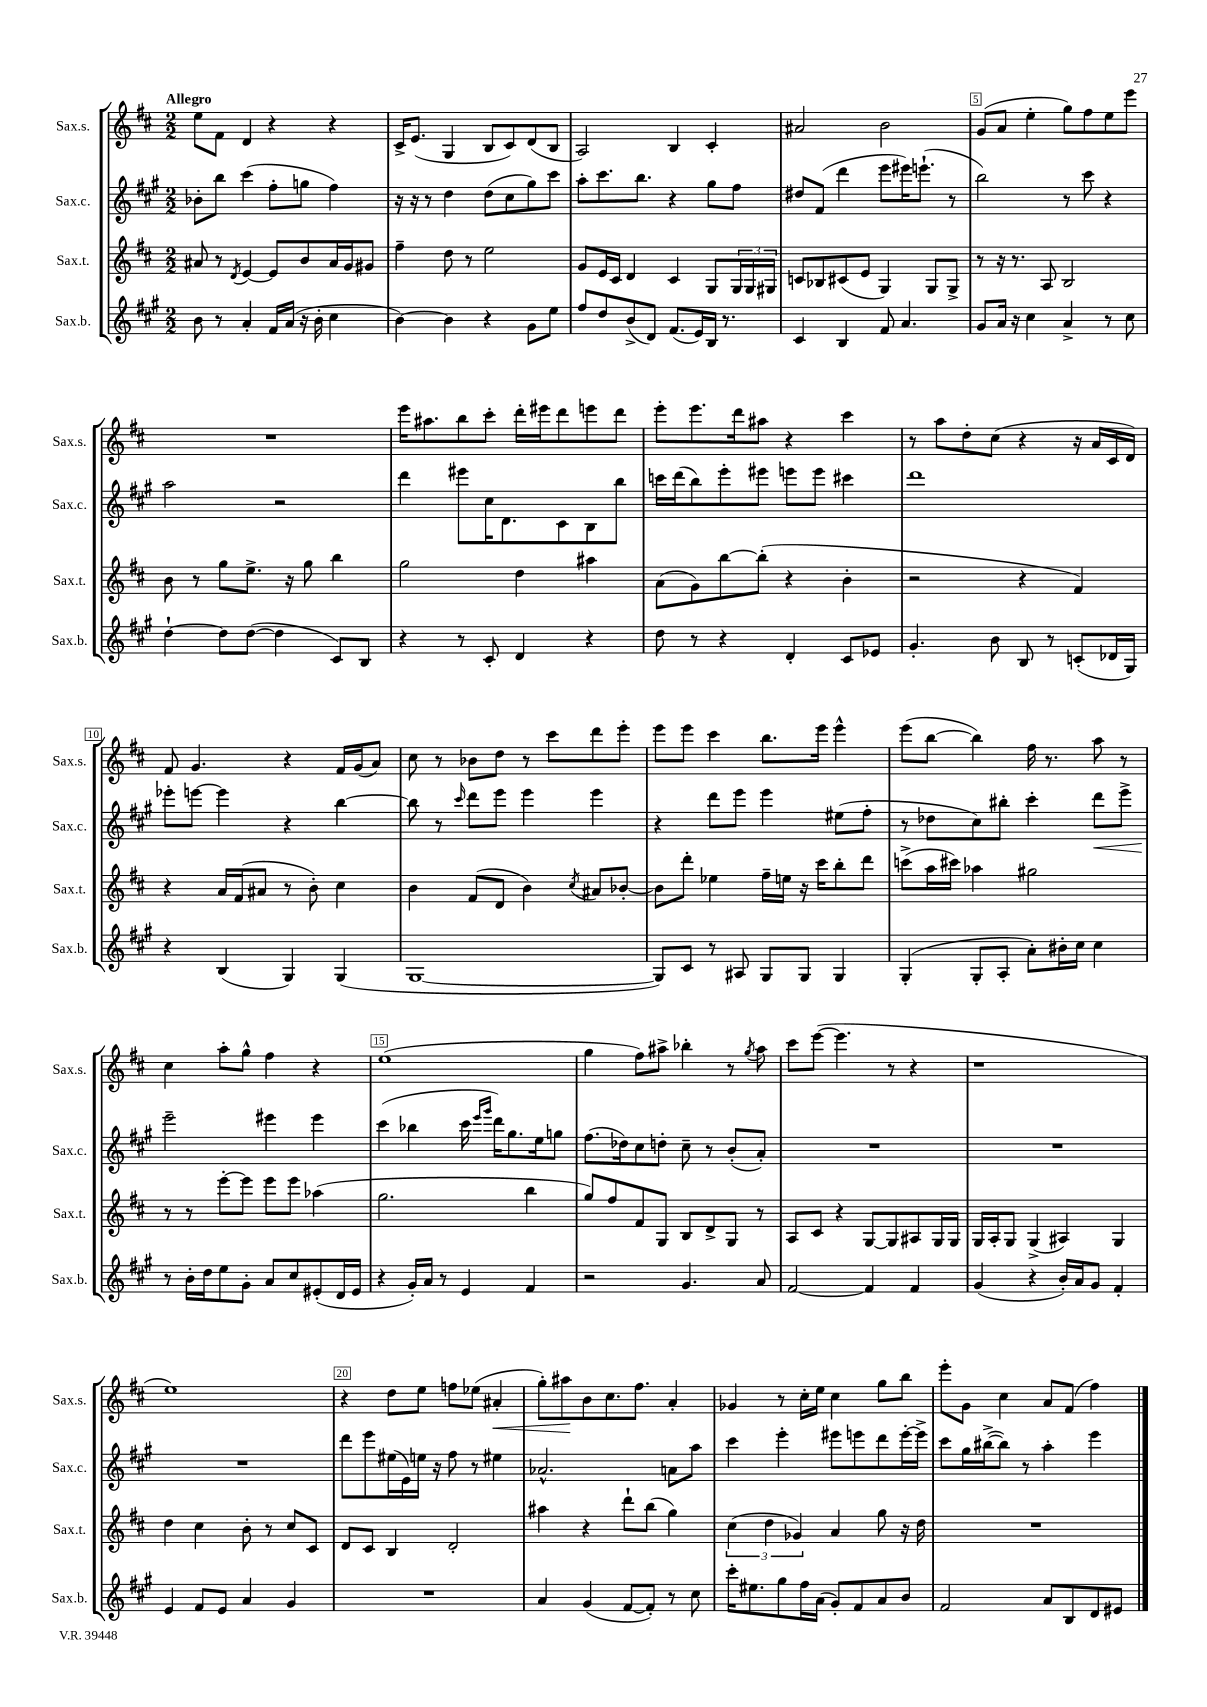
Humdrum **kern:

**kern	**kern	**kern	**dynam	**kern	**dynam
*part4	*part3	*part2	*part2	*part1	*part1
*staff4	*staff3	*staff2	*staff2	*staff1	*staff1
*I"Sax.b.	*I"Sax.t.	*I"Sax.c.	*	*I"Sax.s.	*
*I'Sax.b.	*I'Sax.t.	*I'Sax.c.	*	*I'Sax.s.	*
*clefG2	*clefG2	*clefG2	*	*clefG2	*
*k[f#c#g#]	*k[f#c#]	*k[f#c#g#]	*	*k[f#c#]	*
*M2/2	*M2/2	*M2/2	*	*M2/2	*
=1	=1	=1	=1	=1	=1
!	!	!	!	!LO:TX:a:B:t=Allegro	!
8b\	8a#X/	8b-X'\L	.	8ee\L	.
8r	8r	8bb\J	.	8f#\J	.
.	8qd/	.	.	.	.
4a'/	[4e/	(4ccc#\	.	4d/	.
16f#/LL	8e/L]	8ff#'\L	.	4r	.
(16a/JJ	.	.	.	.	.
16r	8b/	8ggn\J	.	.	.
16b'\	.	.	.	.	.
4cc#\	16a#/L	4ff#\)	.	4r	.
.	16g/J	.	.	.	.
.	8g#X/J	.	.	.	.
=2	=2	=2	=2	=2	=2
[4b\)	4ff#~\	16r	.	16c#^/KL	.
.	.	16r	.	(8.e/J	.
.	.	8r	.	.	.
4b\]	8dd\	4dd\	.	4G/	.
.	8r	.	.	.	.
4r	2ee\	(8dd\L	.	8B/L	.
.	.	8cc#\	.	8c#/)	.
8g#\L	.	8gg#\)	.	(8d/	.
8ee\J	.	8ccc#\J	.	8B/J	.
=3	=3	=3	=3	=3	=3
8ff#/L	8g/L	8aa'\L	.	2A/)	.
8dd/	16e/L	8.ccc#\	.	.	.
.	16c#/JJ	.	.	.	.
(8b^/	4d/	.	.	.	.
.	.	8.bb\J	.	.	.
8d/J)	.	.	.	.	.
(8.f#/L	4c#/	4r	.	4B/	.
16e/L)	.	.	.	.	.
16B/JJ	8G/L	8gg#\L	.	4c#'/	.
8.r	.	.	.	.	.
.	24G/L	8ff#\J	.	.	.
.	24G/	.	.	.	.
.	24G#X/JJ	.	.	.	.
=4	=4	=4	=4	=4	=4
4c#/	8cn/L	8dd#X/L	.	2a#X/	.
.	8B-X/	(8f#/J	.	.	.
4B/	(8c#X/	4ddd\	.	.	.
.	8e/J	.	.	.	.
8f#/	4G/)	8eee\L	.	2b\	.
4.a/	.	16eee#X\K)	.	.	.
.	.	(8.eeen`\J	.	.	.
.	8G/L	.	.	.	.
.	8G^/J	8r	.	.	.
=5	=5	=5	=5	=5	=5
8g#/L	8r	2bb\)	.	(8g/L	.
16a/Jk	16r	.	.	8a/J	.
16r	8.r	.	.	.	.
4cc#\	.	.	.	4ee'\	.
.	8A/	.	.	.	.
4a^/	2B/	8r	.	8gg\L)	.
.	.	8ccc#\	.	8ff#\	.
8r	.	4r	.	8ee\	.
8cc#\	.	.	.	8eee\J	.
!!LO:LB:g=z
=6	=6	=6	=6	=6	=6
[4dd`\	8b\	2aa\	.	1r	.
.	8r	.	.	.	.
8dd\L]	8gg\L	.	.	.	.
([8dd\J	8.ee^\J	.	.	.	.
4dd\]	.	2r	.	.	.
.	16r	.	.	.	.
.	8gg\	.	.	.	.
8c#/L)	4bb\	.	.	.	.
8B/J	.	.	.	.	.
=7	=7	=7	=7	=7	=7
4r	2gg\	4ddd\	.	16eee\KL	.
.	.	.	.	8.aa#X\	.
8r	.	8eee#X\L	.	8bb\	.
8c#'/	.	16cc#\K	.	8ccc#'\J	.
.	.	8.d\	.	.	.
4d/	4dd\	.	.	16ddd'\LL	.
.	.	.	.	16eee#X\J	.
.	.	8c#\	.	8ddd\	.
4r	4aa#X\	8B\	.	8eeen\	.
.	.	8bb\J	.	8ddd\J	.
=8	=8	=8	=8	=8	=8
8dd\	(8a\L	16cccn\LL	.	8eee'\L	.
.	.	(16ddd\J	.	.	.
8r	8g\)	8bb\)	.	8.eee\	.
4r	[8bb\	8eee'\	.	.	.
.	.	.	.	16ddd\k	.
.	(8bb'\J]	8eee#X\J	.	8aa#X\J	.
4d'/	4r	8eeen\L	.	4r	.
.	.	8eee\J	.	.	.
8c#/L	4b'\	4ccc#X\	.	4ccc#\	.
8e-X/J	.	.	.	.	.
=9	=9	=9	=9	=9	=9
4.g#'/	2r	1ddd	.	8r	.
.	.	.	.	8aa\L	.
.	.	.	.	8dd'\	.
8b\	.	.	.	(8cc#\J	.
8B/	4r	.	.	4r	.
8r	.	.	.	.	.
(8cn'/L	4f#/)	.	.	16r	.
.	.	.	.	16a/LL	.
16d-X/L	.	.	.	16c#/	.
16G#/JJ)	.	.	.	16d/JJ)	.
!!LO:LB:g=z
=10	=10	=10	=10	=10	=10
4r	4r	8eee-X'\L	.	8f#/	.
.	.	[8eeen\J	.	4.g/	.
(4B/	16a/LL	4eee\]	.	.	.
.	(16f#/J	.	.	.	.
.	8a#X/J	.	.	.	.
4G#/)	8r	4r	.	4r	.
.	8b'\)	.	.	.	.
(4G#/	4cc#\	[4bb\	.	16f#/LL	.
.	.	.	.	(16g/J	.
.	.	.	.	8a/J)	.
=11	=11	=11	=11	=11	=11
[1G#	4b\	8bb\]	.	8cc#\	.
.	.	8r	.	8r	.
.	.	16qqccc#/	.	.	.
.	(8f#/L	8ddd\L	.	8b-X\L	.
.	8d/J	8eee\J	.	8dd\J	.
.	4b\)	4eee\	.	8r	.
.	.	.	.	8ccc#\L	.
.	8qcc#/	.	.	.	.
.	8a#X/L	4eee\	.	8ddd\	.
.	[8b-X'/J	.	.	8eee'\J	.
=12	=12	=12	=12	=12	=12
8G#/L])	8b-\L]	4r	.	8eee\L	.
8c#/J	8ddd'\J	.	.	8eee\J	.
8r	4ee-X\	8ddd\L	.	4ccc#\	.
8A#X/	.	8eee\J	.	.	.
8G#/L	16ff#~\LL	4eee\	.	8.bb\L	.
.	16een\JJ	.	.	.	.
8G#/J	16r	.	.	.	.
.	16ccc#\KL	.	.	16eee\Jk	.
4G#/	8bb'\	(8ee#X\L	.	4eee^^\	.
.	8ddd\J	8ff#'\J	.	.	.
=13	=13	=13	=13	=13	=13
(4G#'/	(8cccn^\L	8r	.	(8eee\L	.
.	16aa\L	8dd-X\L	.	[8bb\J	.
.	16ccc#X\JJ)	.	.	.	.
8G#'/L	4aa-X\	8cc#\)	.	4bb\])	.
8A'/J	.	8bb#X'\J	.	.	.
8a'\L)	2gg#X\	4ccc#'\	.	16ff#\	.
.	.	.	.	8.r	.
16b#X'\L	.	.	.	.	.
16cc#\JJ	.	.	.	.	.
!	!	!	!LO:HP:b	!	!
4cc#\	.	8ddd\L	<	8aa\	.
.	.	8eee^\J	.	8r	.
!!LO:LB:g=z
=14	=14	=14	=14	=14	=14
8r	8r	2eee~\	.	4cc#\	.
16b'\LL	8r	.	.	.	.
16dd\J	.	.	.	.	.
8ee\	[8eee'\L	.	.	8aa'\L	.
8g#'\J	8eee\J]	.	.	8gg^^\J	.
8a/L	8eee\L	4eee#X\	[	4ff#\	.
8cc#/	8eee\J	.	.	.	.
(8e#X'/	(4aa-X\	4eee#\	.	4r	.
16d/L	.	.	.	.	.
16e#/JJ	.	.	.	.	.
=15	=15	=15	=15	=15	=15
4r	2.gg\	(4ccc#\	.	(1ee	.
16g#'/LL)	.	4bb-X\	.	.	.
16a/JJ	.	.	.	.	.
8r	.	.	.	.	.
4e/	.	16ccc#\	.	.	.
.	.	16qqeee/LL	.	.	.
.	.	16qqggg#/JJ	.	.	.
.	.	16ddd\KL)	.	.	.
.	.	8.gg#\	.	.	.
4f#/	4bb\	.	.	.	.
.	.	16ee\k	.	.	.
.	.	8ggn\J	.	.	.
=16	=16	=16	=16	=16	=16
2r	8gg/L)	(8.ff#\L	.	4gg\	.
.	8ff#/	.	.	.	.
.	.	16dd-X\k)	.	.	.
.	8f#/	8cc#\	.	8ff#\L)	.
.	8G/J	8ddn'\J	.	8aa#X^\J	.
4.g#/	8B/L	8cc#~\	.	4bb-X'\	.
.	8d^/	8r	.	.	.
.	8G/J	(8b'/L	.	8r	.
.	.	.	.	8qgg/	.
8a/	8r	8a'/J)	.	8aa#\	.
=17	=17	=17	=17	=17	=17
[2f#/	8A/L	1r	.	8ccc#\L	.
.	8c#/J	.	.	([8eee\J	.
.	4r	.	.	4.eee\]	.
4f#/]	[8G/L	.	.	.	.
.	8G/]	.	.	8r	.
4f#/	8A#X/	.	.	4r	.
.	16G/L	.	.	.	.
.	16G/JJ	.	.	.	.
=18	=18	=18	=18	=18	=18
(4g#/	16G/LL	1r	.	1r	.
.	16A'/J	.	.	.	.
.	8G/J	.	.	.	.
4r	(4G^/	.	.	.	.
16b'/LL)	4A#X/)	.	.	.	.
16a/J	.	.	.	.	.
8g#/J	.	.	.	.	.
4f#'/	4G/	.	.	.	.
!!LO:LB:g=z
=19	=19	=19	=19	=19	=19
4e/	4dd\	1r	.	1ee)	.
8f#/L	4cc#\	.	.	.	.
8e/J	.	.	.	.	.
4a/	8b'\	.	.	.	.
.	8r	.	.	.	.
4g#/	8cc#/L	.	.	.	.
.	8c#/J	.	.	.	.
=20	=20	=20	=20	=20	=20
1r	8d/L	8ddd\L	.	4r	.
.	8c#/J	8eee\	.	.	.
.	4B/	(16ee#X\L	.	8dd\L	.
.	.	16e\)	.	.	.
.	.	16een\JJ	.	8ee\J	.
.	.	16r	.	.	.
.	2d'/	8ff#\	.	8ffn\L	.
.	.	8r	.	(8ee-X\J	.
!	!	!	!	!	!LO:HP:b
.	.	4ee#X\	.	4a#X'/	<
=21	=21	=21	=21	=21	=21
4a/	4aa#X\	2.a-X^^/	.	8gg'\L)	.
.	.	.	.	8aa#X\	.
(4g#/	4r	.	.	8b\	[
.	.	.	.	8.cc#\	.
[8f#/L	8ddd`\L	.	.	.	.
.	.	.	.	8.ff#\J	.
8f#'/J])	(8bb\J	.	.	.	.
8r	4gg\)	8an\L	.	4a'/	.
8cc#\	.	8aa\J	.	.	.
=22	=22	=22	=22	=22	=22
16ccc#'\KL	(6cc#\	4ccc#\	.	4g-X/	.
8.ee#X\	.	.	.	.	.
.	6dd\	.	.	.	.
8gg#\	.	4eee'\	.	8r	.
.	6g-X/)	.	.	.	.
16ff#\L	.	.	.	16cc#'\LL	.
(16a\JJ	.	.	.	16ee\JJ	.
8g#'/L)	4a/	8eee#X\L	.	4cc#\	.
8f#/	.	8eeen\	.	.	.
8a/	8gg\	8ddd\	.	8gg\L	.
8b/J	16r	[16eee'\L	.	8bb\J	.
.	16dd\	16eee^\JJ]	.	.	.
=23	=23	=23	=23	=23	=23
2f#/	1r	8ccc#\L	.	8eee'\L	.
.	.	16gg#\L	.	8g\J	.
.	.	([16bb#X^\J	.	.	.
.	.	8bb#\J])	.	4cc#\	.
.	.	8r	.	.	.
8a/L	.	4aa'\	.	8a/L	.
8B/	.	.	.	(8f#/J	.
8d/	.	4eee\	.	4ff#\)	.
8e#X/J	.	.	.	.	.
==	==	==	==	==	==
*-	*-	*-	*-	*-	*-
